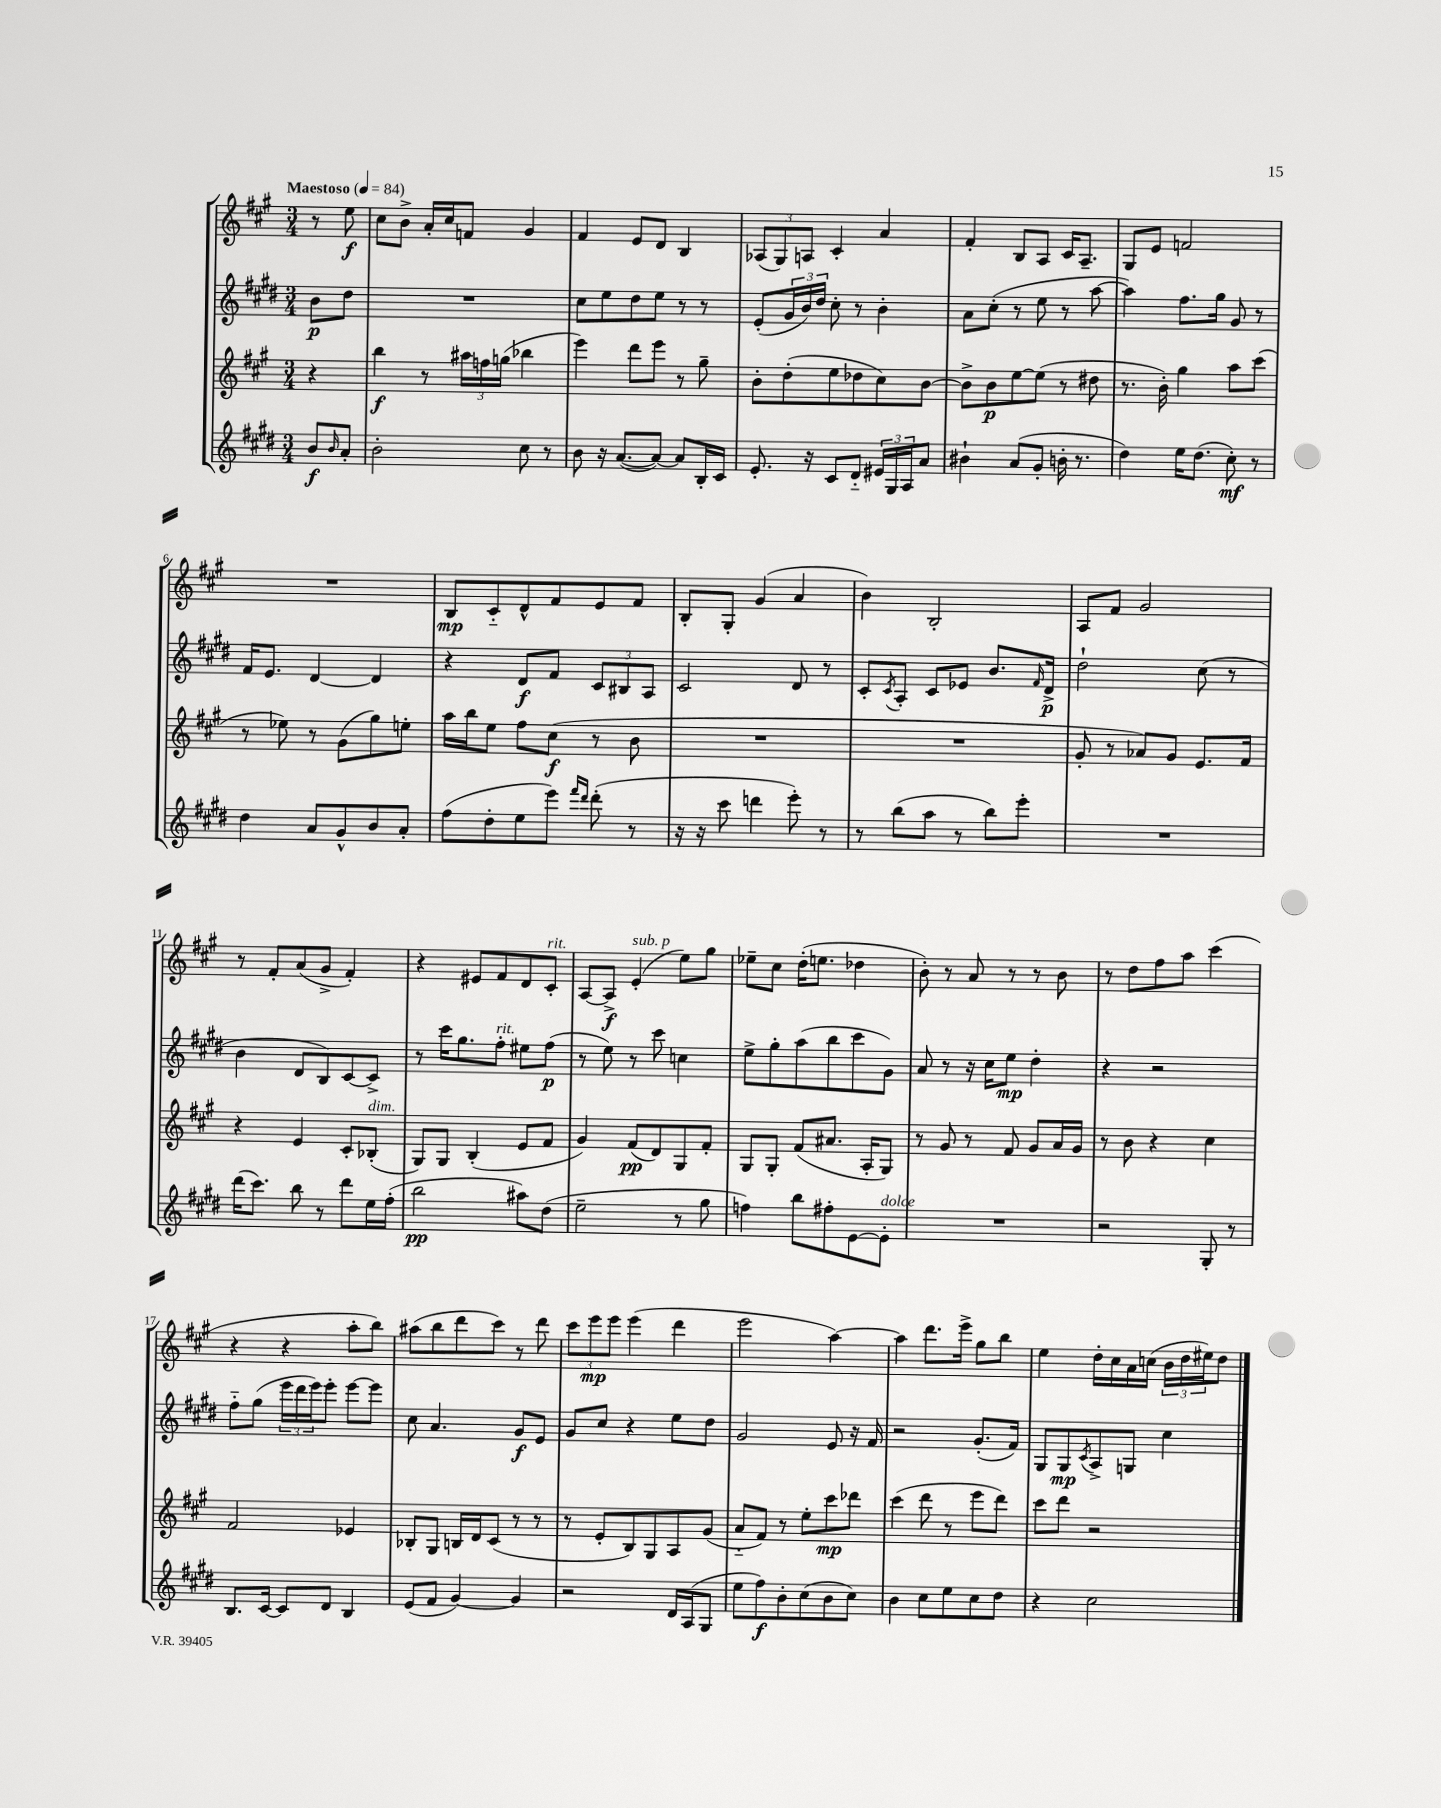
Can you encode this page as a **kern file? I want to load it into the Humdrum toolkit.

**kern	**kern	**kern	**kern
*staff4	*staff3	*staff2	*staff1
*clefG2	*clefG2	*clefG2	*clefG2
*k[f#c#g#d#]	*k[f#c#g#]	*k[f#c#g#d#]	*k[f#c#g#]
*M3/4	*M3/4	*M3/4	*M3/4
*MM84	*MM84	*MM84	*MM84
8b	4r	8b	8r
16qqb	.	.	.
8a'	.	8dd#	8ee
=	=	=	=
2b'	4bb	2.r	8cc#
.	.	.	8b^
.	8r	.	16a'
.	.	.	16cc#
.	24aa#	.	8f
.	24ff	.	.
.	(24gg	.	.
8cc#	4bb-	.	4g#
8r	.	.	.
=	=	=	=
8b	4eee)	8cc#	4f#
16r	.	8ee	.
([8.a	.	.	.
.	8ddd	8dd#	8e
8a_)	8eee	8ee	8d
8a]	8r	8r	4B
16B'	8gg#~	8r	.
16c#	.	.	.
=	=	=	=
8.e'	8b'	(8e'	(12A-
.	.	.	12G#)
.	(8dd'	24g#	.
.	.	24b)	12A
16r	.	.	.
.	.	24dd#	.
8c#	8ee	8cc#'	4c#'
8d#'~	8dd-	8r	.
24e#	8cc#)	4b'	4a
24G#	.	.	.
24A	.	.	.
8a	[8b	.	.
=	=	=	=
4b#`	8b^]	8a	4f#'
.	8b	(8cc#'	.
(8a	[8ee	8r	8B
8g#'	(8ee]	8ee	8A
16b'	8r	8r	16c#
8.r	.	.	8.A~
.	8dd#	[8aa	.
=	=	=	=
4dd#)	8.r	4aa])	8G#
.	.	.	8e
.	16b')	.	.
16ee	4gg#	8.ff#	2f
(8.dd#	.	.	.
.	.	16gg#	.
8cc#')	8aa	8g#	.
8r	(8ccc#	8r	.
=	=	=	=
4dd#	8r	16f#	2.r
.	.	8.e	.
.	8ee-)	.	.
8a	8r	[4d#	.
8g#^^	(8g#	.	.
8b	8gg#)	4d#]	.
8a'	8ee'	.	.
=	=	=	=
(8ff#	16aa	4r	8B
.	16bb	.	.
8dd#'	8ee	.	8c#'~
8ee	8ff#	8d#	8d^^
8eee)	(8cc#	8f#	8f#
16qqfff#	.	.	.
16qqddd#	.	.	.
(8ddd#'	8r	12c#	8e
.	.	12B#	.
8r	8b	.	8f#
.	.	12A	.
=	=	=	=
16r	2.r	2c#	8B'
16r	.	.	.
8ccc#	.	.	8G#'
4ddd	.	.	(4g#
8eee')	.	8d#	4a
8r	.	8r	.
=	=	=	=
8r	2.r	8c#'	4b)
.	.	8qc#	.
(8bb	.	8A'	.
8aa	.	8c#	2B'
8r	.	8e-	.
8bb)	.	8.b	.
8eee'	.	.	.
.	.	16qqf#	.
.	.	16d#^	.
=	=	=	=
2.r	8g#'	2dd#`	8A
.	8r	.	8f#
.	8a-)	.	2g#
.	8g#	.	.
.	8.e	(8cc#	.
.	.	8r	.
.	16f#	.	.
=	=	=	=
(16ddd#	4r	4b	8r
8.ccc#)	.	.	.
.	.	.	8f#'
8bb	4e	8d#	(8a
8r	.	8B)	8g#^
8ddd#	8c#'	[8c#	4f#')
16ee	(8B-'	8c#^]	.
(16ff#'	.	.	.
=	=	=	=
2bb	8G#)	8r	4r
.	8G#	16ccc#	.
.	.	8.gg#	.
.	(4B'	.	8e#
.	.	8ff#'	8f#
8aa#)	8e	8ee#	8d
(8dd#	8f#	(8ff#	8c#'
=	=	=	=
2ee~	4g#)	8r	[8A
.	.	8ee)	8A^]
.	(8f#	8r	(4e'
.	8d)	8ccc#	.
8r	8G#	4cc	8ee)
8gg#	8f#'	.	8gg#
=	=	=	=
4ff)	8G#	8ee^	8ee-~
.	8G#'	8gg#'	8cc#
8bb	(8f#	(8aa	(16dd'
.	.	.	8.ee
8ff#'	8.a#	8bb	.
[8e	.	8ccc#	4dd-
.	16A'	.	.
8e']	8G#)	8g#)	.
=	=	=	=
2.r	8r	8a	8b')
.	8g#	8r	8r
.	8r	16r	8a
.	.	16cc#	.
.	8f#	8ee	8r
.	8g#	4dd#'	8r
.	16a	.	8b
.	16g#	.	.
=	=	=	=
2r	8r	4r	8r
.	8b	.	8dd
.	4r	2r	8ff#
.	.	.	8aa
8G#'	4cc#	.	(4ccc#
8r	.	.	.
=	=	=	=
8.B	2f#	8ff#'~	4r
.	.	(8gg#	.
[16c#	.	.	.
8c#]	.	24eee	4r
.	.	24ddd#	.
.	.	24eee)	.
8d#	.	8eee'	.
4B	4e-	[8eee	8aa'
.	.	8eee]	8bb)
=	=	=	=
(8e	8B-'	8cc#	(8aa#
8f#	8G#	4.a	8bb
[4g#)	16B	.	8ddd
.	16d	.	.
.	(8c#	.	8ccc#)
4g#]	8r	8g#	8r
.	8r	8e	8ddd
=	=	=	=
2r	8r	8g#	12ccc#
.	.	.	12eee
.	8e'	8cc#	.
.	.	.	12eee
.	8B)	4r	(4eee
.	8G#	.	.
16d#	8A	8ee	4ddd
(16A	.	.	.
8G#	(8g#	8dd#	.
=	=	=	=
8ee	8a'~	2g#	2eee
8ff#)	8f#)	.	.
8b'	8r	.	.
(8cc#	8ee'	.	.
8b	8ccc#	8e	[4aa)
8cc#)	8ddd-	16r	.
.	.	16f#	.
=	=	=	=
4b	(4ccc#	2r	4aa]
8cc#	8ddd	.	8.ddd
8ee	8r	.	.
.	.	.	16eee^
8cc#	8eee	(8.g#'	8gg#
8dd#	8ddd)	.	8bb
.	.	16f#)	.
=	=	=	=
4r	8ccc#	8G#	4ee
.	8ddd	8G#	.
.	.	8qc#	.
2cc#	2r	8A^	16dd'
.	.	.	16cc#
.	.	8G	16a
.	.	.	(16cc
.	.	4cc#	24b
.	.	.	24dd
.	.	.	24ee#)
.	.	.	8dd
==	==	==	==
*-	*-	*-	*-
